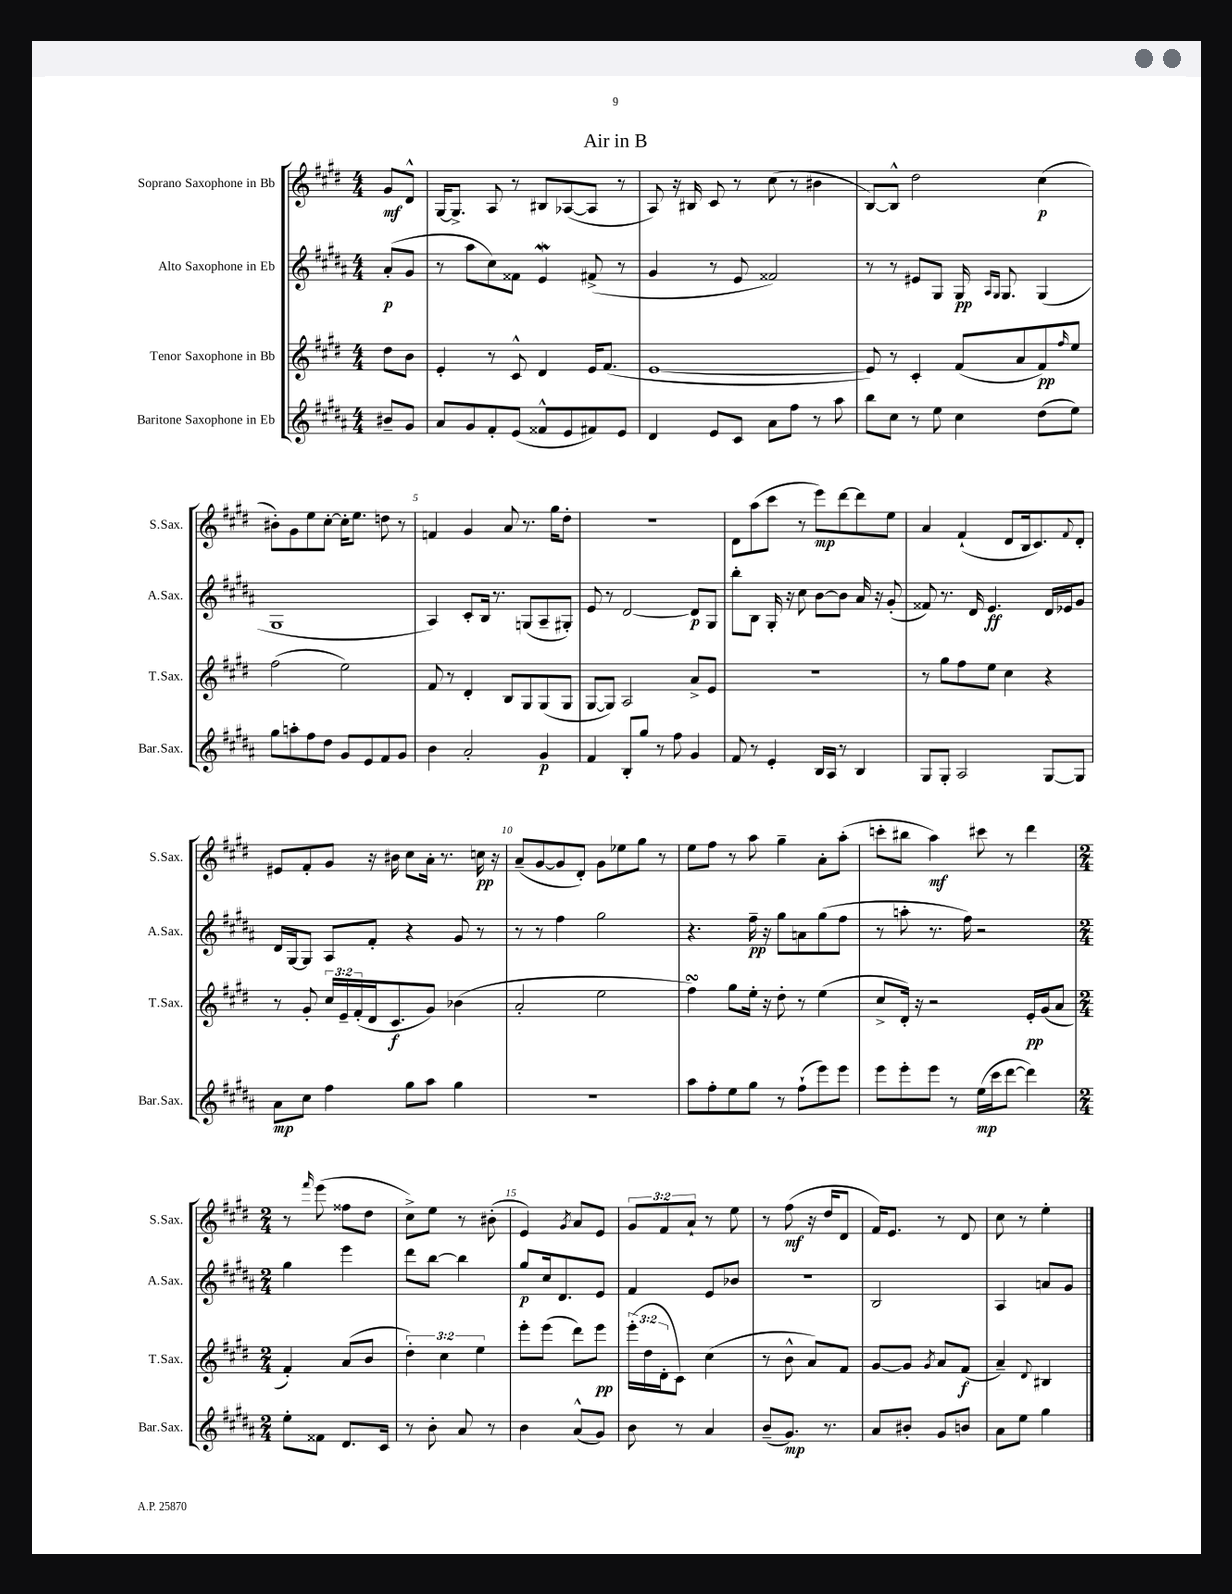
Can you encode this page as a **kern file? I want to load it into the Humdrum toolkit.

**kern	**kern	**kern	**kern
*staff4	*staff3	*staff2	*staff1
*clefG2	*clefG2	*clefG2	*clefG2
*k[f#c#g#d#a#]	*k[f#c#g#d#]	*k[f#c#g#d#a#]	*k[f#c#g#d#]
*M4/4	*M4/4	*M4/4	*M4/4
8b#~/L	8dd#\L	(8a#'/L	8g#/L
8g#/J	8b\J	8g#/J	8d#^^/J
=	=	=	=
8a#/L	4e'/	8r	[16G#/LK
.	.	.	8.G#^/]J
8g#/	.	8aa#\L	.
8f#'/	8r	8cc#\)	8A/
(8e/J	8c#^^/	8f##\J	8r
8f##^^/L	4d#/	4e/	8B#/L
8e/	.	.	([8A-/
8f#/)	16e/LK	(8f#^/	8A-/]J
.	(8.f#/J	.	.
8e/J	.	8r	8r
=	=	=	=
4d#/	[1e	4g#/	8A/)
.	.	.	16r
.	.	.	16B#/
8e/L	.	8r	8c#/
8c#/J	.	8e/	8r
8a#\L	.	2f##/)	(8cc#\
8ff#\J	.	.	8r
8r	.	.	4b#\
8aa#\	.	.	.
=	=	=	=
8bb\L	8e/])	8r	[8B/L)
8cc#\J	8r	8r	8B^^/]J
8r	4c#'/	8e#/L	2dd#\
8ee\	.	8G#/J	.
4cc#\	(8f#/L	16G#/	.
.	.	16qqA#/LL	.
.	.	16qqG#/JJ	.
.	.	8.G#/	.
.	8a/	.	.
(8dd#\L	8f#/)	(4G#/	(4cc#\
.	16qqff#/	.	.
8ee\J)	8ee/J	.	.
=	=	=	=
8gg#\L	(2ff#\	1G#	8b#'\L)
8aa'\	.	.	8g#\
8ff#\	.	.	8ee\
8dd#\J	.	.	[8cc#'\J
8g#/L	2ee\)	.	16cc#'\]LK
.	.	.	8.ee\J
8e/	.	.	.
8f#/	.	.	8dd\
8g#/J	.	.	8r
=	=	=	=
4b\	8f#/	4A#/)	4f/
.	8r	.	.
2a#'/	4d#'/	8c#'/L	4g#/
.	.	16B/Jk	.
.	.	8.r	.
.	8B/L	.	8a/
.	8G#/	(8G/L	8.r
4g#/	(8G#/	8A#~/	.
.	.	.	16gg#\LK
.	8G#/J	8G#'/J)	8dd#'\J
=	=	=	=
4f#/	[8G#/L	8e/	1r
.	8G#/]J)	8r	.
8B'/L	2A/	[2d#/	.
8gg#/J	.	.	.
8r	.	.	.
8ff#\	.	.	.
4g#/	8a^/L	8d#/]L	.
.	8e/J	8G#/J	.
=	=	=	=
8f#/	1r	8bb'\L	8d#\L
8r	.	8B\J	(8aa\
4e'/	.	16G#'/	8ccc#\J
.	.	16r	.
.	.	8cc#\	8r
16B/LL	.	[8b\L	8eee\L)
16A#/JJ	.	.	.
8r	.	8b\]J	[8ddd#\
4B/	.	16a#/	8ddd#\]
.	.	16r	.
.	.	(8g#'/	8ee\J
=	=	=	=
8G#/L	8r	8f##/)	4a/
8G#'/J	8gg#\L	8.r	.
2A#/	8ff#\	.	(4f#`/
.	.	16d#/	.
.	8ee\J	4.e/	.
.	4cc#\	.	8d#/L
.	.	.	16B/k
.	.	.	8.c#/)
[8G#/L	4r	16d#/LL	.
.	.	16e-/J	.
.	.	.	8qqf#/
8G#/]J	.	8g#/J	8d#'/J
=	=	=	=
8a#\L	8r	16d#/LL	8e#/L
.	.	[16G#/J	.
8cc#\J	8g#'/	8G#/]J	8f#'/
4ff#\	24cc#/LL	8A#/L	8g#/J
.	24e~/	.	.
.	(24f#'/	.	.
.	16d#/J	8f#'/J	16r
.	8.c#/	.	16b#\
8gg#\L	.	4r	8cc#\L
8aa#\J	8g#/J)	.	16a'\Jk
.	.	.	8.r
4gg#\	(4b-\	8g#/	.
.	.	8r	16cc\
.	.	.	16r
=	=	=	=
1r	2a'/	8r	(8a~/L
.	.	8r	[8g#/
.	.	4ff#\	8g#/]
.	.	.	8d#'/J)
.	2ee\	2gg#\	8g#\L
.	.	.	8ee-\
.	.	.	8gg#\J
.	.	.	8r
=	=	=	=
8aa#\L	4ff#\)	4.r	8ee\L
8ff#'\	.	.	8ff#\J
8ee\	8gg#\L	.	8r
8gg#\J	16ee'\Jk	16ff#~\	8aa\
.	16r	16r	.
8r	8dd#'\	8gg#\L	4gg#~\
(8ff#`\L	8r	8a\	.
8eee\)	(4ee\	(8gg#\	8a'\L
8eee\J	.	8ff#\J	(8aa'\J
=	=	=	=
8eee\L	8cc#^/L	8r	8ccc'\L
8eee'\	16d#'/Jk)	8aa'\	8bb#\J
.	16r	.	.
8eee\J	2r	8.r	4aa\)
8r	.	.	.
.	.	16ff#\)	.
(16ee\LL	.	2r	8ccc#\
16ccc#\J	.	.	.
[8ddd#\J	.	.	8r
4ddd#\])	16e'/LL	.	4ddd#\
.	(16g#/J	.	.
.	8a/J	.	.
=	=	=	=
*M2/4	*M2/4	*M2/4	*M2/4
8ee'\L	4f#'/)	4gg#\	8r
.	.	.	16qqfff#/
8f##\J	.	.	(8eee\
8.d#/L	(8a/L	4eee\	8ff##\L
.	8b/J	.	8dd#\J
16c#/Jk	.	.	.
=	=	=	=
8r	6dd#'\)	8ddd#\L	8cc#^\L)
8b'\	.	[8bb\J	8ee\J
.	6cc#\	.	.
8a#/	.	4bb\]	8r
.	6ee\	.	.
8r	.	.	(8b#'\
=	=	=	=
4b\	8eee'\L	8gg#/L	4e/)
.	(8eee\J	16cc#/k	.
.	.	8.d#/	.
.	.	.	8qg#/
(8a#^^/L	8ddd#\L)	.	8a/L
8g#/J)	8eee\J	8e/J	8e/J
=	=	=	=
8b\	(24eee'\LL	4f#/	12g#/L
.	24dd#\	.	.
.	24d#'\J	.	12f#/
8r	8c#\J)	.	.
.	.	.	12a`/J
4a#/	(4cc#\	8e/L	8r
.	.	8b-/J	8ee\
=	=	=	=
(8b~/L	8r	2r	8r
8.g#/J)	8b^^\	.	(8ff#\
.	8a/L)	.	16r
8.r	.	.	16dd#/LK
.	8f#/J	.	8d#/J
=	=	=	=
8a#/L	[8g#/L	2B/	16f#/LK)
.	.	.	8.e/J
8b#'/J	8g#/]J	.	.
.	8qg#/	.	.
8g#/L	8a/L	.	8r
8b/J	(8f#/J	.	8d#/
=	=	=	=
8a#\L	4a~/)	4A#/	8cc#\
8ee\J	.	.	8r
.	8qqd#/	.	.
4gg#\	4B#/	8a/L	4ee'\
.	.	8g#/J	.
==	==	==	==
*-	*-	*-	*-
